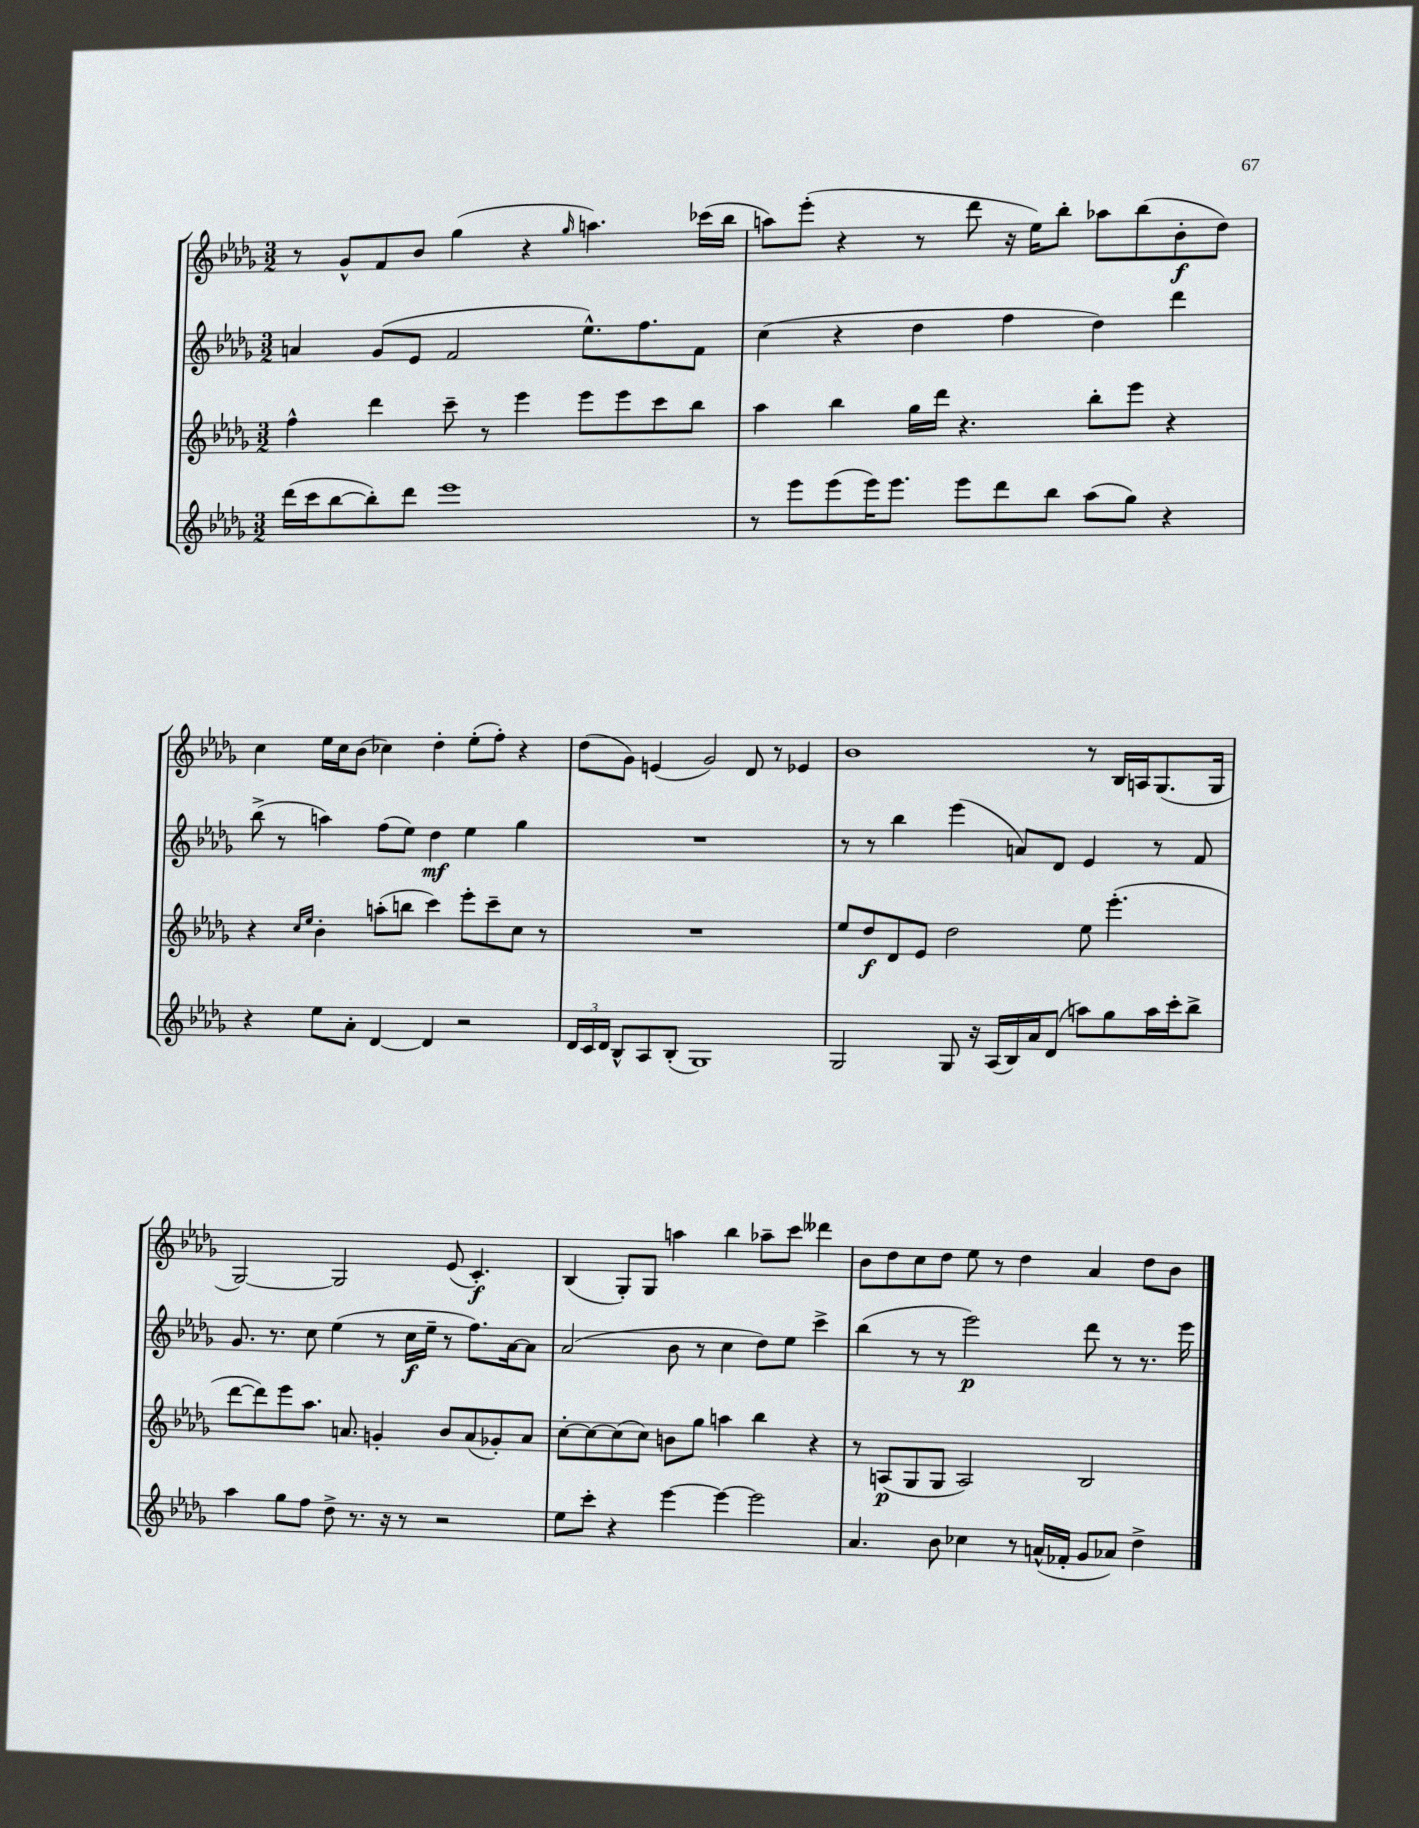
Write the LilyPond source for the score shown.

<<
\new StaffGroup <<
\new Staff = "s0" {
    \clef treble \key des \major \numericTimeSignature \time 3/2
    \autoBeamOff r8 ges'8[-^ f'8 bes'8] ges''4( r4 \grace { ges''16 } a''4.) ces'''16[( bes''16] |
    a''8[) ees'''8]-.( r4 r8 des'''8 r16 ees''16[) bes''8]-. aes''8[ bes''8( bes'8-.\f des''8]) |
    c''4 ees''16[ c''16 bes'8]( ces''4) des''4-. ees''8[-.( f''8]-.) r4 |
    des''8[( ges'8]) e'4( ges'2) des'8 r8 ees'4 |
    bes'1 r8 bes16[ a16 ges8.( ges16] |
    ges2~) ges2 ees'8( c'4.-.\f) |
    bes4( ges8[-.) ges8] a''4 bes''4 aes''8[-- c'''8] deses'''4 |
    bes'8[ des''8 c''8 des''8] ees''8 r8 des''4 aes'4 des''8[ bes'8] \bar "|." |
}
\new Staff = "s1" {
    \clef treble \key des \major \numericTimeSignature \time 3/2
    \autoBeamOff a'4 ges'8[( ees'8] f'2 ees''8.[-^) f''8. f'8] |
    c''4( r4 des''4 f''4 des''4) des'''4 |
    bes''8->( r8 a''4) f''8[( ees''8]) des''4\mf ees''4 ges''4 |
    R1. |
    r8 r8 bes''4 ees'''4( a'8[) des'8] ees'4 r8 f'8 |
    ges'8. r8. c''8 ees''4( r8 c''16[\f ees''16]-- r8 f''8.[) aes'16~ aes'8] |
    aes'2( bes'8 r8 c''4 des''8[) ees''8] c'''4-> |
    bes''4( r8 r8 ees'''2\p) des'''8 r8 r8. ees'''16 \bar "|." |
}
\new Staff = "s2" {
    \clef treble \key des \major \numericTimeSignature \time 3/2
    \autoBeamOff f''4-^ des'''4 c'''8-- r8 ees'''4 ees'''8[ ees'''8 c'''8 bes''8] |
    aes''4 bes''4 ges''16[ des'''16] r4. bes''8[-. ees'''8] r4 |
    r4 \grace { c''16[ ees''16] } bes'4-. a''8[-.( b''8] c'''4) ees'''8[-. c'''8-- c''8] r8 |
    R1. |
    ees''8[ des''8\f des'8 ees'8] des''2 ees''8 ees'''4.-.( |
    des'''8[~ des'''8) ees'''8 aes''8.] a'8. g'4-. bes'8[ a'8( ges'8-.) a'8] |
    c''8[~-. c''8~ c''8( c''8]) b'8[ ges''8] a''4 bes''4 r4 |
    r8 a8[\p( ges8 ges8] a2) bes2 \bar "|." |
}
\new Staff = "s3" {
    \clef treble \key des \major \numericTimeSignature \time 3/2
    \autoBeamOff des'''16[( c'''16 bes''8~ bes''8-.) des'''8] ees'''1 |
    r8 ees'''8[ ees'''8( ees'''16) ees'''8.] ees'''8[ des'''8 bes''8] aes''8[( ges''8]) r4 |
    r4 ees''8[ aes'8]-. des'4~ des'4 r2 |
    \tuplet 3/2 { des'16[ c'16 des'16] } bes8[-^ aes8 bes8]-.( ges1) |
    ges2 ges8 r16 aes16[( bes16) aes'16 des'8]( a''8[) ges''8 a''16 c'''16-. bes''8]-> |
    aes''4 ges''8[ f''8] des''8-> r8. r16 r8 r2 |
    ees''8[ c'''8]-. r4 ees'''4~ ees'''4~ ees'''2 |
    aes'4. bes'8 ces''4 r8 a'16[-^( fes'16]-. ges'8[ aes'8]) des''4-> \bar "|." |
}
>>
>>
\layout { \context { \Score \remove "Bar_number_engraver" } }
